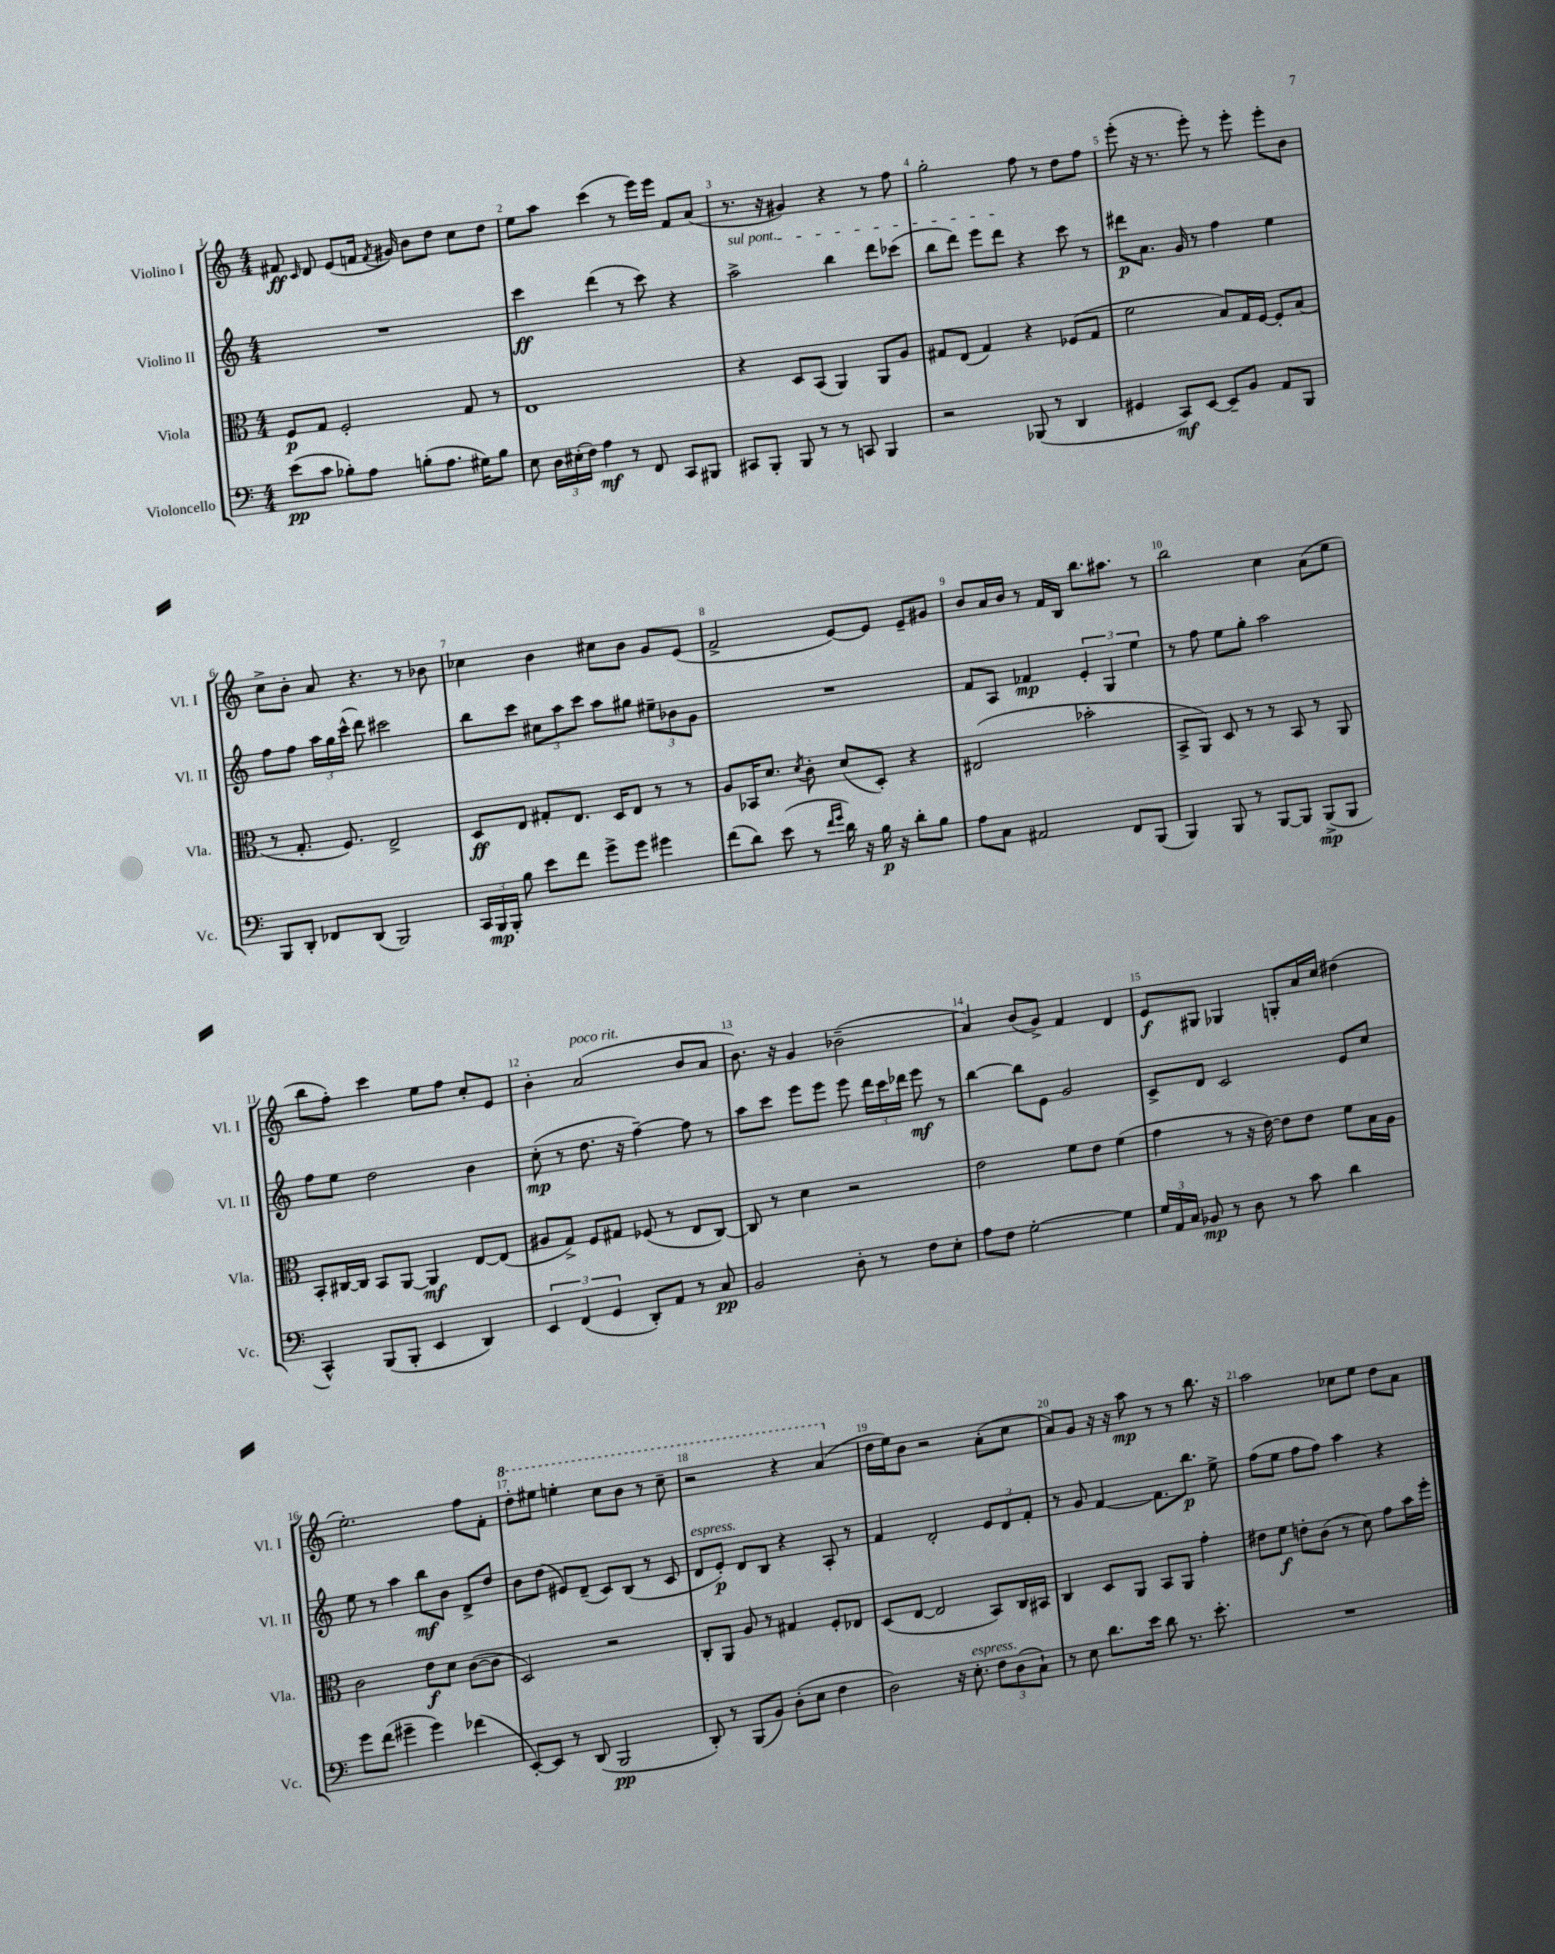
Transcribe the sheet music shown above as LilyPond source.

<<
\new StaffGroup <<
\new Staff = "s0" \with { instrumentName = "Violino I" shortInstrumentName = "Vl. I" } {
    \clef treble \key c \major \numericTimeSignature \time 4/4
    \autoBeamOff fis'8\ff \grace { c'16 } d'8 e'8[( f'16] \acciaccatura { f'8 } gis'16) b'8[ d''8] c''8[ d''8] |
    e''8[ a''8] c'''4( r8 e'''16[) e'''16] f'8[ a'8]( |
    r8. r16 gis'4) r4 r8 f''8 |
    g''2-. f''8 r8 d''8[ f''8] |
    e'''8-.( r16 r8. e'''8-.) r8 e'''8-. e'''8[-. b'8] |
    c''8[-> b'8]-. a'8 r4. r8 bes'8 |
    ces''4 b'4 cis''8[ b'8] g'8[ e'8]( |
    f'2-> e'8[~) e'8] e'8[-- gis'8] |
    b'8[ a'16 b'16] r8 f'16[ b16] b''8.[ ais''8.] r8 |
    b''2 c''4 a'8[( e''8] |
    b''8[ f''8]-.) c'''4 e''8[ f''8] c''8[-. e'8] |
    b'4-. a'2^\markup { \italic "poco rit." }( b'8[ a'8] |
    b'8.) r16 g'4 bes'2--( |
    a'4) b'8[( g'8]->) f'4 d'4 |
    e'8[\f gis8] ges4 g8[-. a'16 c''16] dis''4( |
    e''2.-.) f''8[ f'8]-. |
    \ottava #1 d'''8[-. eis'''8] e'''4-. c'''8[ b''8] r8 c'''8-- |
    r2 r4 a''4( \ottava #0 |
    d''16[ e''16) b'8] r2 a'8[-.( c''8] |
    a'8[) g'8] r16 r16 a''8\mp r8 r8 b''8. r16 |
    a''2 ces''8[ e''8] d''8[ a'8] \bar "|." |
}
\new Staff = "s1" \with { instrumentName = "Violino II" shortInstrumentName = "Vl. II" } {
    \clef treble \key c \major \numericTimeSignature \time 4/4
    \autoBeamOff R1 |
    c'''4\ff d'''4( r8 c'''8) r4 |
    \once \override TextSpanner.bound-details.left.text = \markup { \italic "sul pont." } a''2->\startTextSpan b''4 d'''8[ ces'''8]( |
    b''8[ d'''8]) e'''8[ d'''8]\stopTextSpan r4 c'''8 r8 |
    dis'''8[\p a'8.] g'16 r8 f''4 e''4 |
    f''8[ f''8] \tuplet 3/2 { a''16[ g''16 c'''16]-^( } d'''8) cis'''2 |
    b''8[ c'''8] \tuplet 3/2 { cis''8[ a''8 c'''8] } a''8[ gis''8] \tuplet 3/2 { eis''8[-- bes'8 g'8] } |
    R1 |
    f'8[ a8] fes'4\mp \tuplet 3/2 { e'4-. g4 e''4 } |
    r8 f''8 e''8[ g''8]-. a''2 |
    f''8[ e''8] d''2 b'4 |
    c''8-.\mp( r8 d''8. r16 f''4~--) f''8 r8 |
    a''8[ c'''8] e'''8[ e'''8] e'''8 \tuplet 3/2 { d'''16[ c'''16 des'''16] } e'''8\mf r8 |
    b''4~ b''8[ e'8] g'2 |
    c'8[-> d'8] c'2 e'8[ c''8] |
    e''8 r8 a''4 b''8[\mf b'8] d'8[-> d''8] |
    b'8[ d''8]( eis'8[) d'8]--( c'8[) b8]( r8 c'8 |
    d'8[^\markup { \italic "espress." } e'8]-.\p) d'8[ b8] r4 a8-. r8 |
    f'4 d'2-. \tuplet 3/2 { e'8[ d'8 f'8]-. } |
    r8 g'8 f'4~ f'8.[ b''8.]\p e''8-> |
    f''8[( e''8] f''8[ f''8]) a''4 r4 \bar "|." |
}
\new Staff = "s2" \with { instrumentName = "Viola" shortInstrumentName = "Vla." } {
    \clef alto \key c \major \numericTimeSignature \time 4/4
    \autoBeamOff f8[\p g8] f2-. g8 r8 |
    e1 |
    r4 d8[ b,8]( a,4) a,8[ a8] |
    gis8[ e8]( gis4) r4 fes8[( gis8] |
    f'2 b8[) g16 f16]~ f8[-. b8]( |
    r8 g8.-. f8.) e2-> |
    d8[\ff e8] gis8[-. e8.] d16[ e8] r8 r8 |
    a8[ bes,16 d'8.] \acciaccatura { d'8 } c'8-. d'8[( d8]-.) r4 |
    eis2( bes'2-. |
    b,8[-> a,8]) d8 r8 r8 b,8 r8 a,8 |
    b,8[-. cis16~ cis16] b,8[ a,8]~ a,4\mf e8[~ e8]( |
    ais8[ g8]->) f8[ gis8] fes8( r8 e8[ c8]~) |
    c8 r8 d'4 r2 |
    e'2 f'8[ e'8] f'4( |
    g'4 r8 r16 e'16~) e'8[ e'8] f'8[ b16 a16] |
    c'2 e'8[\f d'8] c'8[~( c'8] |
    d2) r2 |
    c8[-. a,8] a8 r8 gis4 f8[-. ees8] |
    d8[( e8]~ e2 b,8[) c16 bis,16] |
    c4 d8[ a,8] b,8[ a,8] g'4-. |
    eis'8[ f'8]\f e'8[-. c'8]( r8 d'8) g'8[ b'16 f''16]-. \bar "|." |
}
\new Staff = "s3" \with { instrumentName = "Violoncello" shortInstrumentName = "Vc." } {
    \clef bass \key c \major \numericTimeSignature \time 4/4
    \autoBeamOff e'8[\pp( c'8] bes8[-.) a8] b8[-.( a8.] gis16[) b8] |
    e8 \tuplet 3/2 { d16[ eis16-.( f16]) } a4\mf r8 f,8 c,8[ bis,,8] |
    cis,8[ b,,8]-. b,,8 r8 r8 c,8 b,,4 |
    r2 bes,,8( r8 d,4 |
    gis,4 c,8[\mf) e,8]~ e,8[-- b,8] a,8[ b,,8] |
    b,,8[ d,8]-. fes,8[ d,8]( b,,2) |
    \tuplet 3/2 { c,16[ b,,16\mp b,,16]-. } b8 e'8[ f'8] g'8[-> g'8] gis'4 |
    f'8[( d'8]) e'8( r8 \grace { f'16[ g'16] } d'16) r16 b16\p r16 d'8[-. b8] |
    a8[ c8] ais,2 f,8[ b,,8]( |
    b,,4) b,,8 r8 b,,8[~ b,,8] b,,8[->\mp( b,,8] |
    c,4-^) b,,8[( b,,8]-. e,4 d,4) |
    \tuplet 3/2 { e,4 f,4( g,4 } d,8[-.) a,8] r8 c8\pp |
    b,2 d8-. r8 f8[ e8]-. |
    a8[ f8] g2~-. g4 |
    \tuplet 3/2 { g16[ a,16 c16] } bes,8\mp r8 d8 r8 c'8 d'4 |
    g'8[ f'8]( gis'4-- gis'4) fes'4( |
    e,8[~-.) e,8] r8 d,8( b,,2\pp |
    d,8-.) r8 b,,8[( b,8]) d8[-.( e8] f4 |
    d2) r16 e8.-.^\markup { \italic "espress." } \tuplet 3/2 { f8[ d8( c8]-!) } |
    r8 e8 d'8.[ e'16] d'8 r8. e'8.-. |
    R1 \bar "|." |
}
>>
>>
\layout { \context { \Score \override BarNumber.break-visibility = ##(#f #t #t) barNumberVisibility = #all-bar-numbers-visible } }
